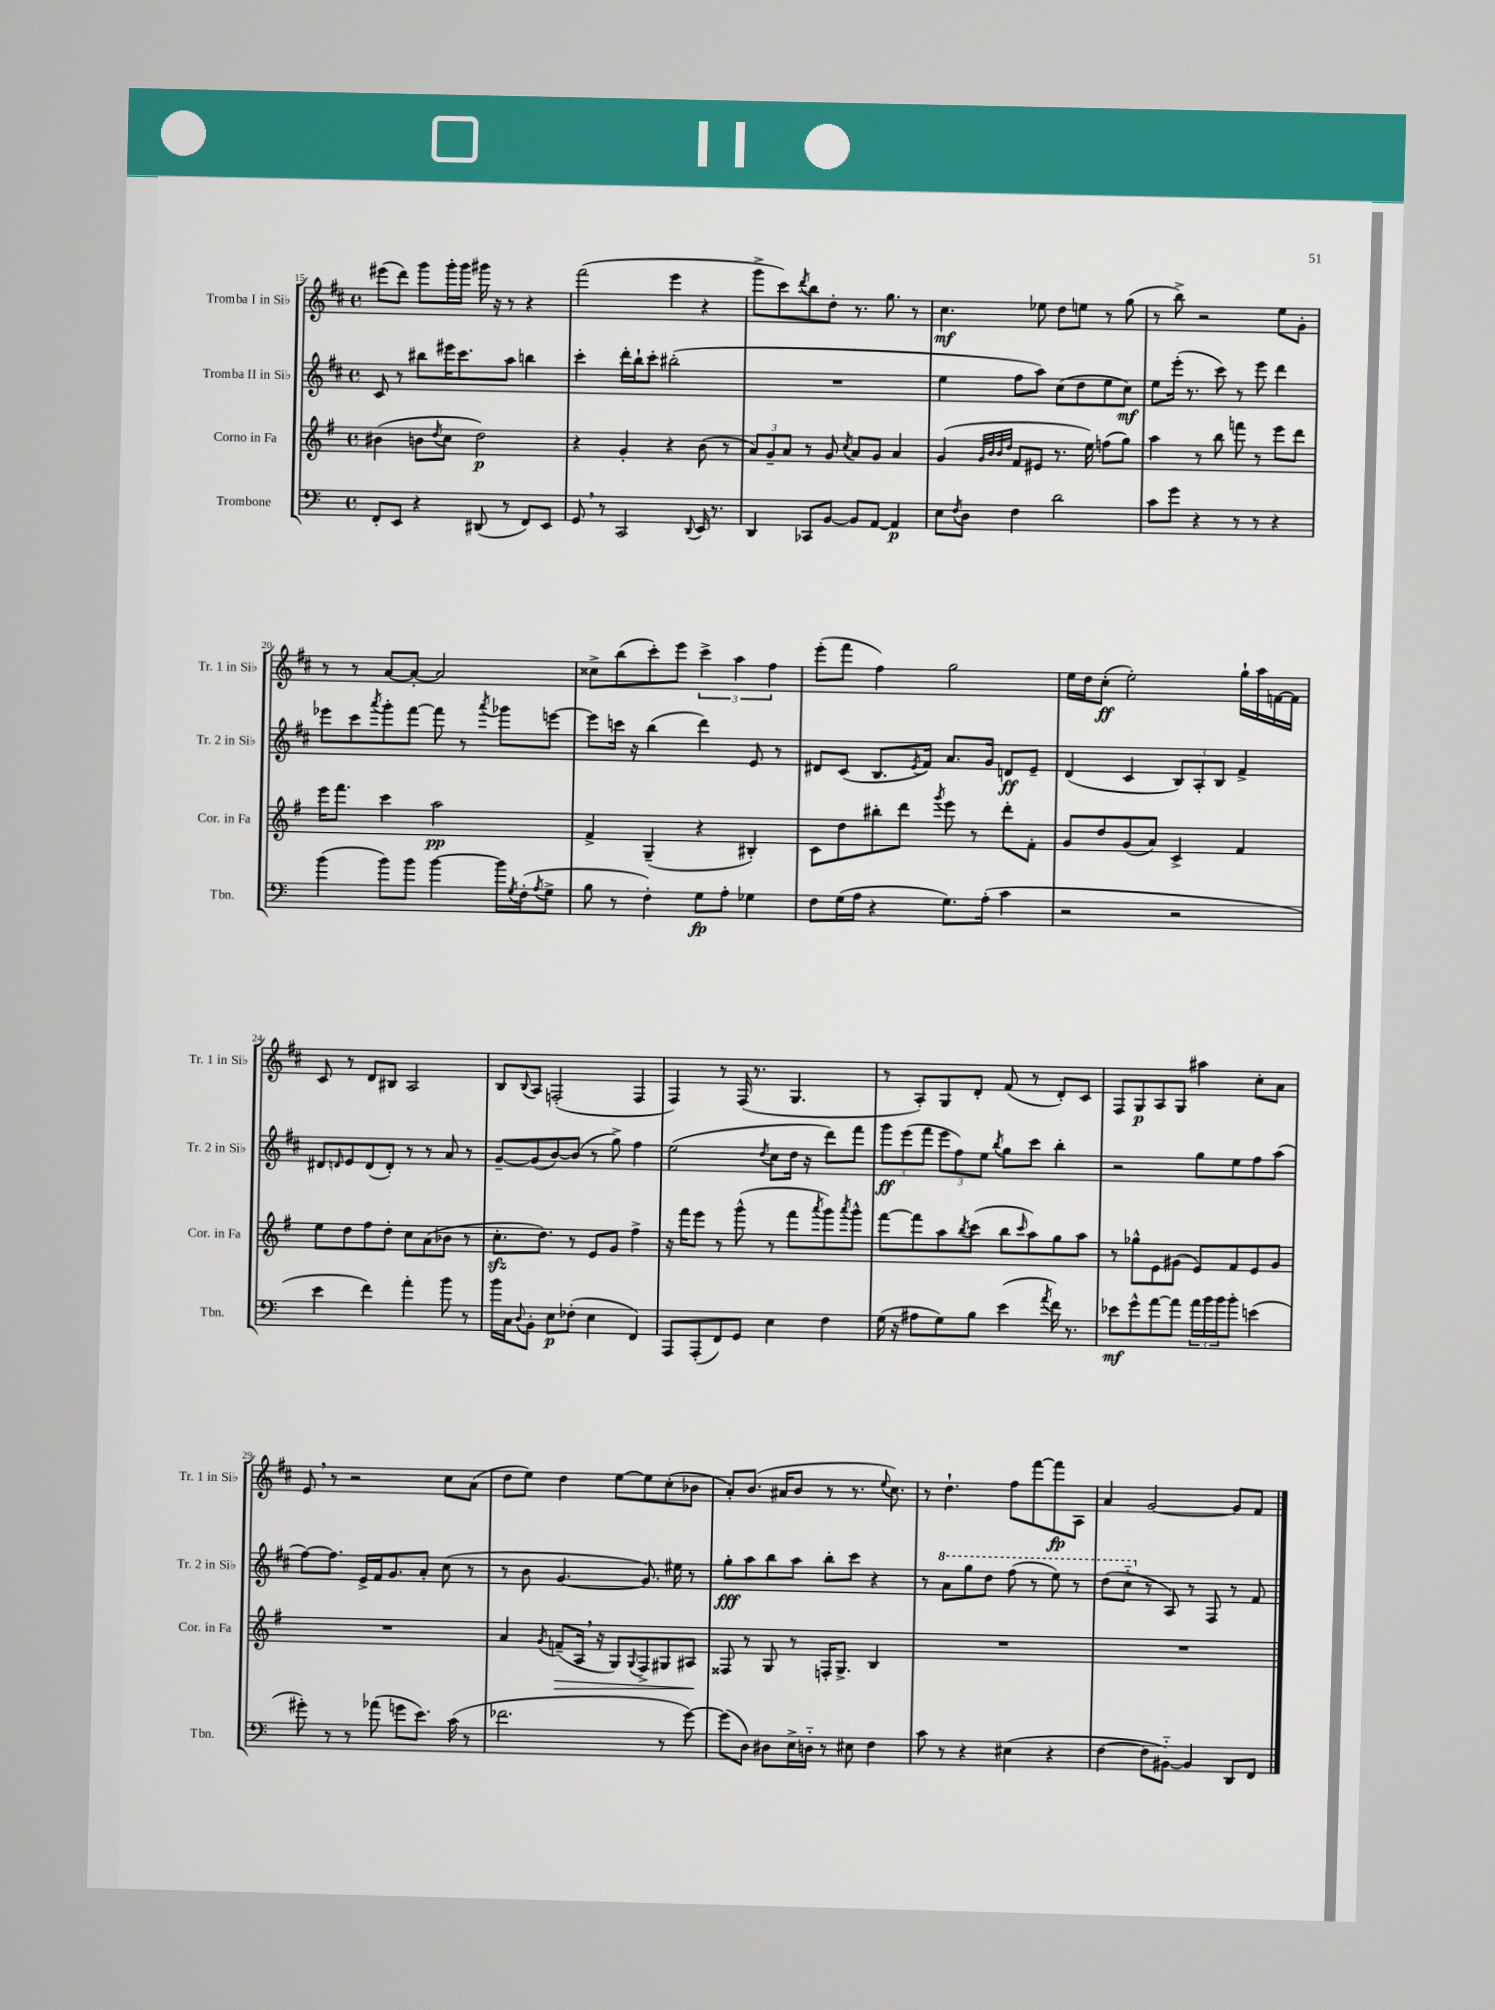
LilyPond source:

<<
\new StaffGroup <<
\new Staff = "s0" \with { instrumentName = "Tromba I in Sib" shortInstrumentName = "Tr. 1 in Sib" } {
    \clef treble \key d \major \defaultTimeSignature \time 4/4
    eis'''8( d'''8) g'''8 g'''16-. g'''16 gis'''16 r16 r8 r4 |
    fis'''2( e'''4 r4 |
    g'''8-> cis'''8) \acciaccatura { d'''8 } b''8 d''8-. r8. g''8. r8 |
    cis''4.\mf ees''8 d''8 e''8 r8 g''8( |
    r8 b''8->) r2 e''8 g'8-. |
    r8 r8 a'8~ a'8~-. a'2 |
    cisis''8-> b''8( cis'''8-.) e'''8 \tuplet 3/2 { cis'''4-> a''4 fis''4 } |
    e'''8-.( fis'''8 fis''4) g''2 |
    e''16 d''16 cis''8-.\ff( e''2-.) g''16-! a''16 f'16~ f'16 |
    cis'8 r8 d'8 bis8 a2 |
    b8 \appoggiatura { b8 } a8 f2-.( f4 |
    fis4) r8 fis16( r8. g4. |
    r8 a8-.) g8 d'8-. fis'8( r8 d'8-.) cis'8 |
    fis8 g8\p a8 g8 ais''4 cis''8-. a'8 |
    e'8 \breathe r8 r2 cis''8 a'8( |
    d''8 e''8) d''4 e''8~ e''8 cis''8-.( bes'8 |
    a'8-.) b'8.( ais'16 b'8 r8 r8. \appoggiatura { e''8 } cis''8.) |
    r8 d''4.-! fis''8 fis'''8~ fis'''8\fp a8 |
    a'4 g'2~ g'8 fis'8 \bar "|." |
}
\new Staff = "s1" \with { instrumentName = "Tromba II in Sib" shortInstrumentName = "Tr. 2 in Sib" } {
    \clef treble \key d \major \defaultTimeSignature \time 4/4
    cis'8 r8 bis''8 eis'''16 cis'''8. a''8 b''4 |
    cis'''4-. d'''16-. b''16-! cis'''8-. bis''2-.( |
    R1 |
    e''4 fis''8 a''8) cis''8( d''8 e''8 cis''8\mf) |
    e''8 e'''16-.( r8. cis'''8) r8 e'''8 d'''4 |
    ees'''8 cis'''8 \acciaccatura { a'''8 } g'''8-. fis'''8~ fis'''8 r8 \acciaccatura { a'''8 } ges'''8 e'''8~ |
    e'''8 c'''16 r16 b''4( d'''4) e'8 r8 |
    dis'8 cis'8( b8. \acciaccatura { e'8 } fis'16) a'8. g'16 d'8\ff e'8-- |
    d'4( cis'4 \tuplet 3/2 { b8) a8-. b8 } fis'4-> |
    dis'8 \grace { d'16 } e'8 d'8( d'8-.) r8 r8 a'8 r8 |
    g'8~-- g'8( b'8~) b'8( r8 g''8->) fis''4 |
    e''2( \acciaccatura { d''8 } cis''8 d''16 r16 d'''8) fis'''8 |
    \tuplet 3/2 { g'''8\ff e'''8( fis'''8 } \tuplet 3/2 { e'''8 fis''8) e''8 } \acciaccatura { b''8 } g''8 cis'''8 b''4-. |
    r2 g''8 e''8 fis''8 a''8( |
    fis''8~) fis''8. e'16-> fis'16 g'8. a'8-. cis''8( r8 |
    r8 b'8 g'4.~ g'8.) eis''16 r8 |
    g''8-.\fff a''8 b''8 a''8 b''8-. cis'''8 r4 |
    r8 \ottava #1 a''8 g'''8 d'''8 fis'''8( r8 e'''8) r8 |
    d'''8( cis'''8-_ \ottava #0 r8 a8) r8 fis8 r8 fis'8 \bar "|." |
}
\new Staff = "s2" \with { instrumentName = "Corno in Fa" shortInstrumentName = "Cor. in Fa" } {
    \clef treble \key g \major \defaultTimeSignature \time 4/4
    bis'4( b'8 \acciaccatura { d''8 } c''8 d''2\p) |
    r4 g'4-. r4 b'8( r8 |
    \tuplet 3/2 { a'8) g'8-- a'8 } r8 g'8 \acciaccatura { c''8 } a'8 g'8 a'4 |
    g'4( \grace { g'32 b'32 b'32 d''32 } fis'8 eis'8 r8. e''16) f''8( g''8) |
    a''4 r8 b''8 f'''8 r8 e'''8 d'''8 |
    e'''16 fis'''8. c'''4 a''2\pp |
    fis'4-> g4--( r4 bis4-.) |
    c'8 d''8 bis''8-. d'''8 \acciaccatura { g'''8 } e'''8 r8 d'''8-. fis'8-. |
    g'8 d''8 g'8( a'8) c'4-> fis'4 |
    e''8 d''8 fis''8 d''8-. c''8 a'8( bes'8 r8 |
    c''8.-.\sfz d''8.) r8 e'8 g'8 fis''4-> |
    r16 fis'''16 e'''8 r8 g'''8-^( r8 fis'''8 \acciaccatura { a'''8 } g'''8) \acciaccatura { a'''8 } g'''8-^ |
    fis'''8~ fis'''8 a''8 \acciaccatura { b''8 } c'''8( b''8 \grace { c'''16 } a''8) g''8 a''8 |
    r8 ges''8-^ e'8 gis'8( e'8) fis'8 e'8 gis'8 |
    R1 |
    a'4 \acciaccatura { g'8 } f'8--\>( a16 \breathe r16 g8) \appoggiatura { g8 } fis8-> gis8 ais8\! |
    fisis8 r8 g8 r8 f16-. g8.-> b4 |
    R1 |
    R1 \bar "|." |
}
\new Staff = "s3" \with { instrumentName = "Trombone" shortInstrumentName = "Tbn." } {
    \clef bass \key c \major \defaultTimeSignature \time 4/4
    f,8-. e,8 r4 dis,8( r8 f,8) e,8 |
    g,8 \breathe r8 c,2 \appoggiatura { d,8 } e,16 r8. |
    d,4 ces,8 b,8~ b,8 a,8~ a,4\p |
    e8 \acciaccatura { f8 } d8 f4 d'2 |
    c'8 g'8 r4 r8 r8 r4 |
    b'4( b'8) b'8 b'4~ b'16 \acciaccatura { g8 } f16-.( \acciaccatura { a8 } g8-> |
    b8 r8 f4-.) g8\fp a8-. ges4 |
    f8 g16( a16 r4 g8.) a16-.( c'4 |
    r2 r2 |
    e'4 f'4) a'4-. b'8 r8 |
    b'16 c16 \appoggiatura { d8 } b,8-. e8\p fes8-.( e4 f,4) |
    a,,8 a,,8-.( f,8) g,8 e4 f4 |
    g16( r16 ais8 g8) b8 e'4( \acciaccatura { a'8 } f'16) r8. |
    ees'8\mf g'8-^ a'8~ a'8 \tuplet 3/2 { a'16 b'16 b'16 } b'8-. e'4( |
    gis'8-.) r8 r8 aes'8( g'8 e'8.) c'16( r8 |
    fes'2. r8 g'8~) |
    g'8( d8) dis8 e16-> d16-_ r8 eis8 f4 |
    c'8 r8 r4 eis4( r4 |
    f4~ f8 bis,8~-_) bis,4 d,8 f,8 \bar "|." |
}
>>
>>
\layout { \context { \Score currentBarNumber = #15 } }
